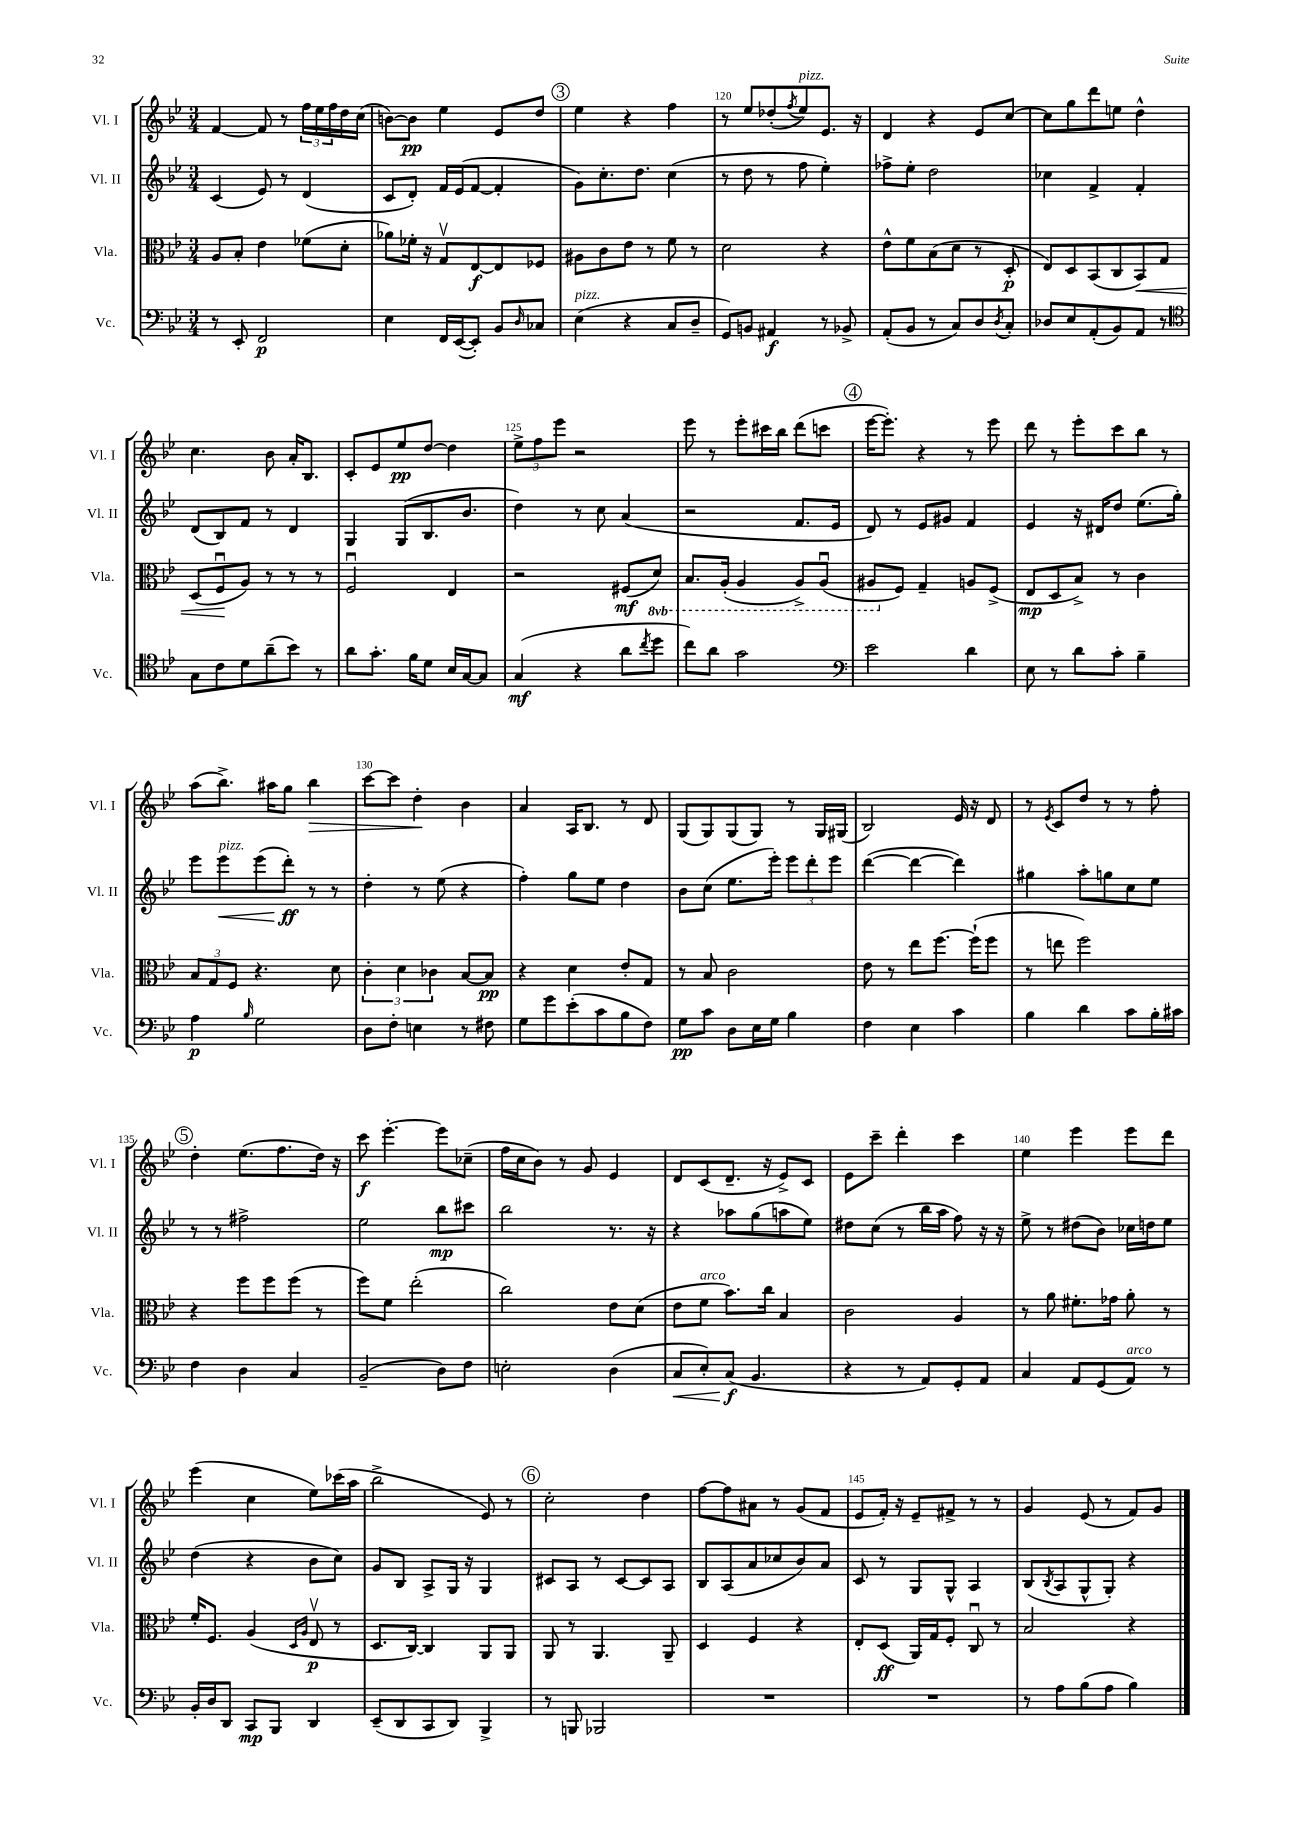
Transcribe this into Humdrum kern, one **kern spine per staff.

**kern	**kern	**kern	**kern
*staff4	*staff3	*staff2	*staff1
*clefF4	*clefC3	*clefG2	*clefG2
*k[b-e-]	*k[b-e-]	*k[b-e-]	*k[b-e-]
*M3/4	*M3/4	*M3/4	*M3/4
8r	8A	(4c	[4f
8EE-'	8B-'	.	.
2FF	4e-	8e-)	8f]
.	.	8r	8r
.	(8f-	(4d	24ff
.	.	.	24ee-
.	.	.	24ff
.	8d'	.	16dd
.	.	.	(16cc
=	=	=	=
4E-	8a-)	8c	[8b)
.	16f-'	8d')	8b]
.	16r	.	.
16FF	8Gv	16f	4ee-
([16EE-	.	(16e-	.
8EE-'])	[8E-	[8f	.
8BB-	8E-]	4f']	8e-
16qqD	.	.	.
8C-	8F-	.	8dd
=	=	=	=
(4E-	8A#	8g)	4ee-
.	8c	8.cc'	.
4r	8e-	.	4r
.	.	8.dd	.
.	8r	.	.
8C	8f	(4cc	4ff
8D~	8r	.	.
=	=	=	=
8GG)	2d	8r	8r
8BB	.	8dd	8ee-
4AA#	.	8r	(8dd-'
.	.	.	8qff
.	.	8ff	8ee-)
8r	4r	4ee-')	8.e-
8BB-^	.	.	.
.	.	.	16r
=	=	=	=
(8AA'	8e-^^	8ff-^	4d
8BB-	8f	8ee-'	.
8r	(8B-	2dd	4r
8C)	8d	.	.
8D	8r	.	8e-
8qD	.	.	.
8C'	8D'	.	[8cc
=	=	=	=
8D-	8E-)	4cc-	8cc]
8E-	8D	.	8gg
(8AA'	(8BB-	4f^	8ddd
8BB-)	8C	.	8ee
8AA	8BB-)	4f'	4dd^^
8r	8G	.	.
=	=	=	=
*clefC4	*	*	*
8G	(8D	(8d	4.cc
8c	8Fu	8B-)	.
8d	8A)	8f	.
(8a~	8r	8r	8b-
8b-)	8r	4d	16a'
.	.	.	8.B-
8r	8r	.	.
=	=	=	=
8a	2Fu	4G	8c'
8.g'	.	.	8e-
.	.	(8G	8ee-
16f	.	.	.
8d	.	8.B-	[8dd
16B-	4E-	.	4dd]
[16G	.	8.b-	.
8G]	.	.	.
=	=	=	=
(4G	2r	4dd)	12ee-^
.	.	.	12ff
.	.	.	12eee-
4r	.	8r	2r
.	.	8cc	.
8a	(8F#	(4a	.
8qcc	.	.	.
8dd	8D)	.	.
=	=	=	=
8cc)	8.BB-	2r	8eee-
8a	.	.	8r
.	(16AA'	.	.
2g	4AA	.	8eee-'
.	.	.	16ccc#
.	.	.	16bb-
.	8AA^)	8.f	(8ddd
.	(8AAu	.	8ccc
.	.	16e-	.
=	=	=	=
*clefF4	*	*	*
2e-	8AA#	8d)	[16eee-
.	.	.	8.eee-'])
.	8F)	8r	.
.	4G~	8e-	4r
.	.	8g#	.
4d	8A	4f	8r
.	(8F^	.	8eee-
=	=	=	=
8E-	8E-	4e-	8ddd
8r	8D	.	8r
8d	8B-^)	16r	8eee-'
.	.	16d#	.
8c'	8r	8dd	8ccc
4B-~	4c	(8.ee-	8bb-
.	.	.	8r
.	.	16gg')	.
=	=	=	=
4A	12B-	8eee-	(8aa
.	12G	.	.
.	.	8eee-	8.bb-^)
.	12F	.	.
16qqB-	.	.	.
2G	4.r	(8eee-	.
.	.	.	16aa#
.	.	8ddd')	8gg
.	.	8r	4bb-
.	8d	8r	.
=	=	=	=
8D	6c'	4dd'	[8ccc
8F'	.	.	8ccc]
.	6d	.	.
4E	.	8r	4dd'
.	6c-	.	.
.	.	(8ee-	.
8r	[8B-	4r	4b-
8F#	8B-]	.	.
=	=	=	=
8G	4r	4ff')	4a
8g	.	.	.
(8e-'	4d	8gg	16A
.	.	.	8.B-
8c	.	8ee-	.
8B-	8e-'	4dd	8r
8F)	8G	.	8d
=	=	=	=
8G	8r	8b-	(8G
8c	8B-	(8cc	8G)
8D	2c	8.ee-	(8G
16E-	.	.	8G)
16G	.	16eee-')	.
4B-	.	12eee-	8r
.	.	12ddd'	.
.	.	.	16G
.	.	12eee-	.
.	.	.	(16G#
=	=	=	=
4F	8e-	([4ddd	2B-)
.	8r	.	.
4E-	8ee-	4ddd_	.
.	[8.ff	.	.
4c	.	4ddd])	16e-
.	(16ff`]	.	16r
.	8ff	.	8d
=	=	=	=
4B-	8r	4gg#	8r
.	.	.	8qe-
.	8ee	.	8c
4d	2ff)	8aa'	8dd
.	.	8gg	8r
8c	.	8cc	8r
16B-'	.	8ee-	8ff'
16c#	.	.	.
=	=	=	=
4F	4r	8r	4dd'
.	.	8r	.
4D	8ff	2ff#^	(8.ee-
.	8ff	.	.
.	.	.	8.ff
4C	(8ff	.	.
.	8r	.	16dd)
.	.	.	16r
=	=	=	=
(2BB-~	8ff)	2ee-	8ccc
.	8f	.	[4.eee-'
.	(2ee-'	.	.
8D)	.	8bb-	8eee-]
8F	.	8ccc#	(8cc-~
=	=	=	=
2E'	2cc)	2bb-	16ff
.	.	.	16cc
.	.	.	8b-)
.	.	.	8r
.	.	.	8g
(4D	8e-	8.r	4e-
.	(8d	.	.
.	.	16r	.
=	=	=	=
8C	8e-	4r	8d
8E-')	8f	.	(8c
(8C	8.b-)	8aa-	8.d~
4.BB-	.	(8gg	.
.	16cc	.	16r
.	4B-	8aa	8e-^)
.	.	8ee-)	8c
=	=	=	=
4r	2c	8dd#	8e-
.	.	(8cc	8ccc~
8r	.	8r	4ddd'
8AA)	.	16bb-	.
.	.	16aa	.
8GG'	4A	8ff)	4ccc
8AA	.	16r	.
.	.	16r	.
=	=	=	=
4C	8r	8ee-^	4ee-
.	8a	8r	.
8AA	8.f#'	(8dd#	4eee-
(8GG	.	8b-)	.
.	16g-	.	.
8AA)	8a'	16cc-	8eee-
.	.	16dd	.
8r	8r	8ee-	8ddd
=	=	=	=
16BB-'	16f'	(4dd	(4eee-
16D	8.F	.	.
8DD	.	.	.
8CC	(4A	4r	4cc
8BBB-	.	.	.
.	16qqD	.	.
.	16qqA	.	.
4DD	8E-v	8b-	8ee-)
.	8r	8cc)	(16ccc-
.	.	.	16aa
=	=	=	=
(8EE-~	8.D	8g	2bb-^
8DD	.	8B-	.
.	[16C)	.	.
8CC	4C]	8A^	.
8DD)	.	16G	.
.	.	16r	.
4BBB-^	8AA	4G	8e-)
.	8AA	.	8r
=	=	=	=
8r	8AA	8c#	2cc'
8BBB	8r	8A	.
2BBB-	4.AA	8r	.
.	.	[8c#	.
.	.	8c#]	4dd
.	8AA~	8A	.
=	=	=	=
2.r	4D	8B-	[8ff
.	.	(8A	8ff]
.	4F	8a	8a#
.	.	8cc-	8r
.	4r	8b-)	(8g
.	.	8a	8f
=	=	=	=
2.r	8E-'	8c	8e-
.	(8D	8r	16f')
.	.	.	16r
.	16AA)	8G	8e-~
.	16G	.	.
.	8F'	8G^^	8f#^
.	8Cu	4A	8r
.	8r	.	8r
=	=	=	=
8r	2B-	(8B-	4g
.	.	8qB-	.
8A	.	8A	.
(8B-	.	8G^^	(8e-
8A	.	8G')	8r
4B-)	4r	4r	8f)
.	.	.	8g
==	==	==	==
*-	*-	*-	*-
